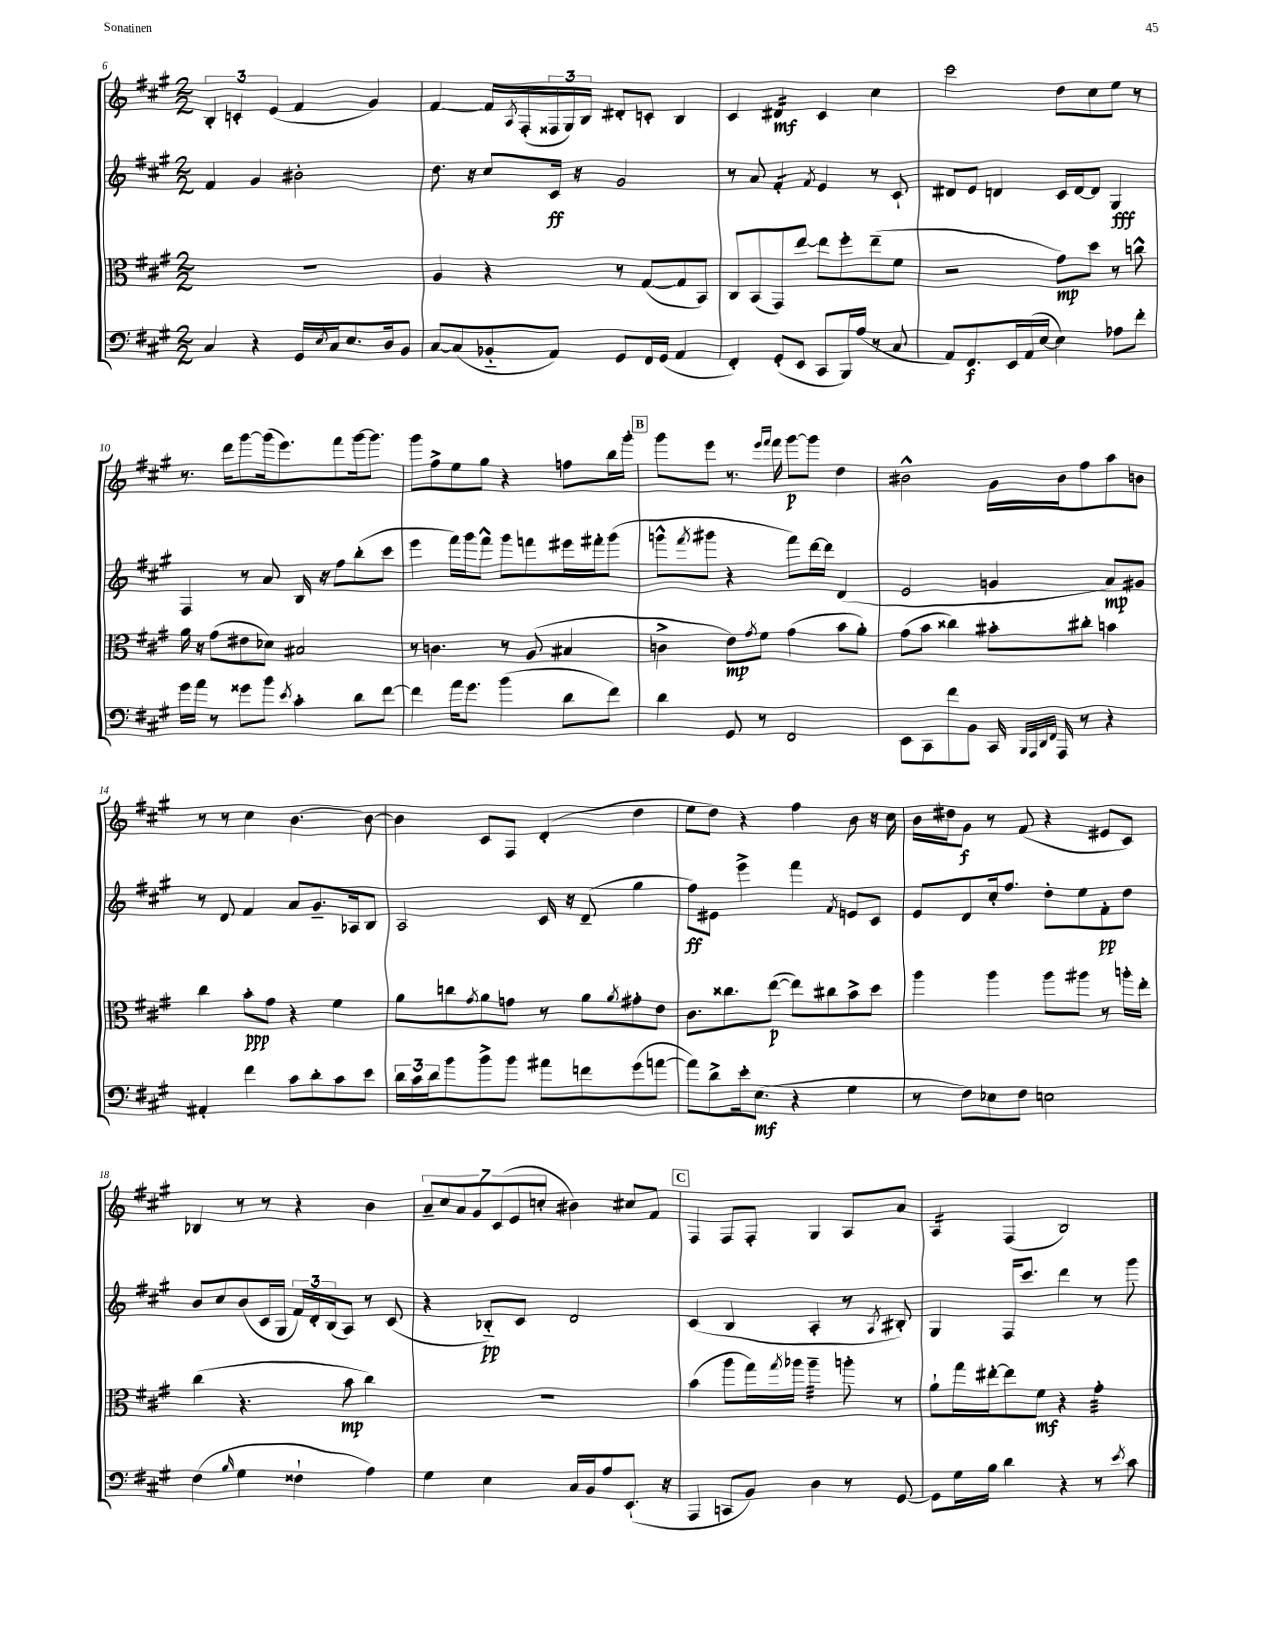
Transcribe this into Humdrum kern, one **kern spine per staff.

**kern	**kern	**kern	**kern
*staff4	*staff3	*staff2	*staff1
*clefF4	*clefC3	*clefG2	*clefG2
*k[f#c#g#]	*k[f#c#g#]	*k[f#c#g#]	*k[f#c#g#]
*M2/2	*M2/2	*M2/2	*M2/2
4C#/	1r	4f#/	6B'/
.	.	.	6c'/
4r	.	4g#/	.
.	.	.	(6e/
16GG#/LL	.	2b#'\	4f#/
8qE/	.	.	.
16C#/J	.	.	.
8.E/	.	.	.
.	.	.	4g#/)
16D/k	.	.	.
8BB/J	.	.	.
=	=	=	=
[8C#/L	4A/	8.dd\	[4f#/
(8C#/]	.	.	.
.	.	16r	.
8BB-'~/	4r	8cc#/L	16f#/]LL
.	.	.	8qA/
.	.	.	(16F#'/
8AA/J)	.	16c#/Jk	24F##/
.	.	.	24G#/)
.	.	16r	.
.	.	.	24B/JJ
8GG#/L	8r	2g#/	8d#'/L
16FF#/L	([8G#/L	.	8c'/J
(16GG#/JJ	.	.	.
4AA/	8G#/]	.	4B/
.	8BB/J)	.	.
=	=	=	=
4FF#'/)	8C#/L	8r	4c#/
.	(8BB/	8a/	.
(8GG#'/L	8GG#/)	4f#'/	4d#/
8EE/J	[8ee/J	.	.
.	.	8qf#/	.
8CC#/L	8ee\]L	4e/	4c#/
16BBB/L)	8ff#'\	.	.
(16A/JJ	.	.	.
8r	(8ee~\	8r	4cc#\
8C#/	8f#\J	8c#`/	.
=	=	=	=
8AA/L)	2r	8d#/L	2ccc#\
8.FF#/	.	8e/J	.
.	.	4d/	.
16EE/L	.	.	.
(16AA/	.	.	.
[16E/JJ	.	.	.
4E\])	8g#\L)	16c#/LL	8dd\L
.	.	[16d/J	.
.	8dd\J	8d/]J	8cc#\
8A-\L	8r	4G#/	8ee\J
8f#'\J	8cc^^\	.	8r
=	=	=	=
16g#\LL	16a\	4F#/	8.r
16a\JJ	16r	.	.
8r	(8g#\L	.	.
.	.	.	16ddd\LK
8g##\L	8e#\	8r	[8ggg#\
8b\J	8d-\J)	8a/	(16ggg#\]k
.	.	.	8.eee\)
8qe/	.	.	.
4c#'\	2B#/	16B/	.
.	.	16r	.
.	.	8ff#\L	8fff#\
8d\L	.	(8bb'\	[16ggg#\k
.	.	.	8.ggg#\]J
[8f#\J	.	8ccc#\J	.
=	=	=	=
4f#\]	8r	4eee\	8ggg#\L
.	4.c\	.	8ff#^\
16a\LK	.	16fff#\LL)	8ee\
8.g#\J	.	16ggg#\J	.
.	.	8fff#^^\J	8gg#\J
(4b\	8r	8ggg#\L	4r
.	(8A/	8fff\	.
8d\L	4B#/	16eee#\L	8ff\L
.	.	16fff#'\J	.
8f#\J)	.	(8ggg#\J	16bb\L
.	.	.	16ggg#'\JJ
=	=	=	=
4d\	4c^\	8ggg^^\L	8ggg#\L
.	.	8qfff#/	.
.	.	8ggg#\J	8eee\J
8GG#/	8e\L)	4r	8.r
.	8qg#/	.	.
8r	8f#\J	.	.
.	.	.	16qqeee/LL
.	.	.	16qqfff#/JJ
.	.	.	16fff#\
2FF#/	(4g#\	8fff#\L)	[8ggg#\L
.	.	[16ddd\L	8ggg#\]J
.	.	16ddd\]JJ	.
.	8b\L	(4d/	4dd\
.	8a'\J)	.	.
=	=	=	=
8EE\L	(8g#\L	2e/	2b#^^\
8CC#\	8b\J	.	.
8f#\	4cc##\)	.	.
8BB\J	.	.	.
16CC#/	8b#'\L	4g/	16g#\LL
32qqBBB/LLL	.	.	.
32qqAAA/	.	.	.
32qqDD/	.	.	.
32qqFF#/JJJ	.	.	.
16AAA/	.	.	16b#\J
8r	8cc#'\J	.	8ff#\
4r	4b\	8a/L)	8aa\
.	.	8g#/J	8b\J
=	=	=	=
4AA#'/	4cc#\	8r	8r
.	.	8d/	8r
4f#\	8b'\L	4f#/	4cc#\
.	8g#\J	.	.
8c#\L	4r	8a/L	[4.b\
8d'\	.	8.g#~/	.
8c#\	4f#\	.	.
.	.	16A-/k	.
8e\J	.	8B/J	8b\_
=	=	=	=
24d\LL	8a\L	2A/	4b\]
24c#\	.	.	.
24d\J	.	.	.
8b\	8cc\	.	.
.	8qg#/	.	.
8b^\	8a\	.	8c#/L
8b\J	8g\J	.	8F#/J
8a#\L	8r	16c#/	(4d'/
.	.	16r	.
8f\	8a\L	(8d~/	.
.	8qa/	.	.
(8g#\	8g#'\	4gg#\	4dd\
[8a\J	8e\J	.	.
=	=	=	=
8a\]L)	8.c#\L	8ff#\L)	8ee\L
8d^\	.	8e#\J	8dd\J)
.	8.cc##\	.	.
16e'\k	.	4eee^\	4r
(8.E\J	.	.	.
.	([8ee\J	.	.
4r	8ee\]L)	4fff#\	4ff#\
.	8cc#\	.	.
.	.	8qf#/	.
4G#\	8b^\	8e/L	8b\
.	8dd\J	8c#/J	16r
.	.	.	16cc#\
=	=	=	=
8r	4aa\	8e/L	16b\LL
.	.	.	16dd#\J
8F#\L)	.	8d/	8g#\J
8E-\	4aa\	16cc#'/k	8r
.	.	8.ff#/J	.
8F#\J	.	.	(8f#/
2E\	8aa\L	8dd'\L	4r
.	8aa#\J	8ee\	.
.	8r	8f#'\	8e#/L
.	16aa'\LL	8dd\J	8c#/J)
.	16ee'\JJ	.	.
=	=	=	=
(4F#\	(4cc#\	8b/L	4B-/
.	.	8cc#/	.
16qqB/	.	.	.
4G#\	4.r	(8b/	8r
.	.	16c#/L	8r
.	.	16G#/JJ	.
4F##`\	.	24f#/LL)	4r
.	.	24d'/	.
.	.	(24B/J	.
.	8b\	8A/J)	.
4A\)	4cc#\)	8r	4b\
.	.	(8c#/	.
=	=	=	=
4G#\	1r	4r	14a~/L
.	.	.	14cc#/
.	.	.	14a/
.	.	.	14g#/
4E\	.	8B-'~/L)	.
.	.	.	(14c#/
.	.	.	14e/
.	.	8c#/J	.
.	.	.	14cc'/J
16C#/LL	.	2d/	4b#\)
16BB/J	.	.	.
8A/	.	.	.
(8.EE`/J	.	.	8cc#/L
.	.	.	8f#/J
16r	.	.	.
=	=	=	=
4AAA/	(4b\	(4c#/	4F#/
8CC/L	8aa\L	4B/	8F#/L
8BB/J)	16gg#\L)	.	8F#'/J
.	8qgg#/	.	.
.	16aa-\JJ	.	.
4D\	4aa-~\	4A'/	4G#/
8r	8aa'\	8r	8A/L
.	.	8qA/	.
[8GG#/	8r	8B#'/)	8a/J
=	=	=	=
8GG#\]L	8a`\L	4G#/	4A/
16G#\L	16gg#\L	.	.
16B\JJ	[16ee#'\J	.	.
4d\	8ee#\]	16F#/LK	(4F#/
.	.	8.ccc#/J	.
.	8f#\J	.	.
4r	4r	4ddd\	2B/)
8r	4g#'\	8r	.
8qe/	.	.	.
8c#\	.	8ggg#\	.
==	==	==	==
*-	*-	*-	*-
